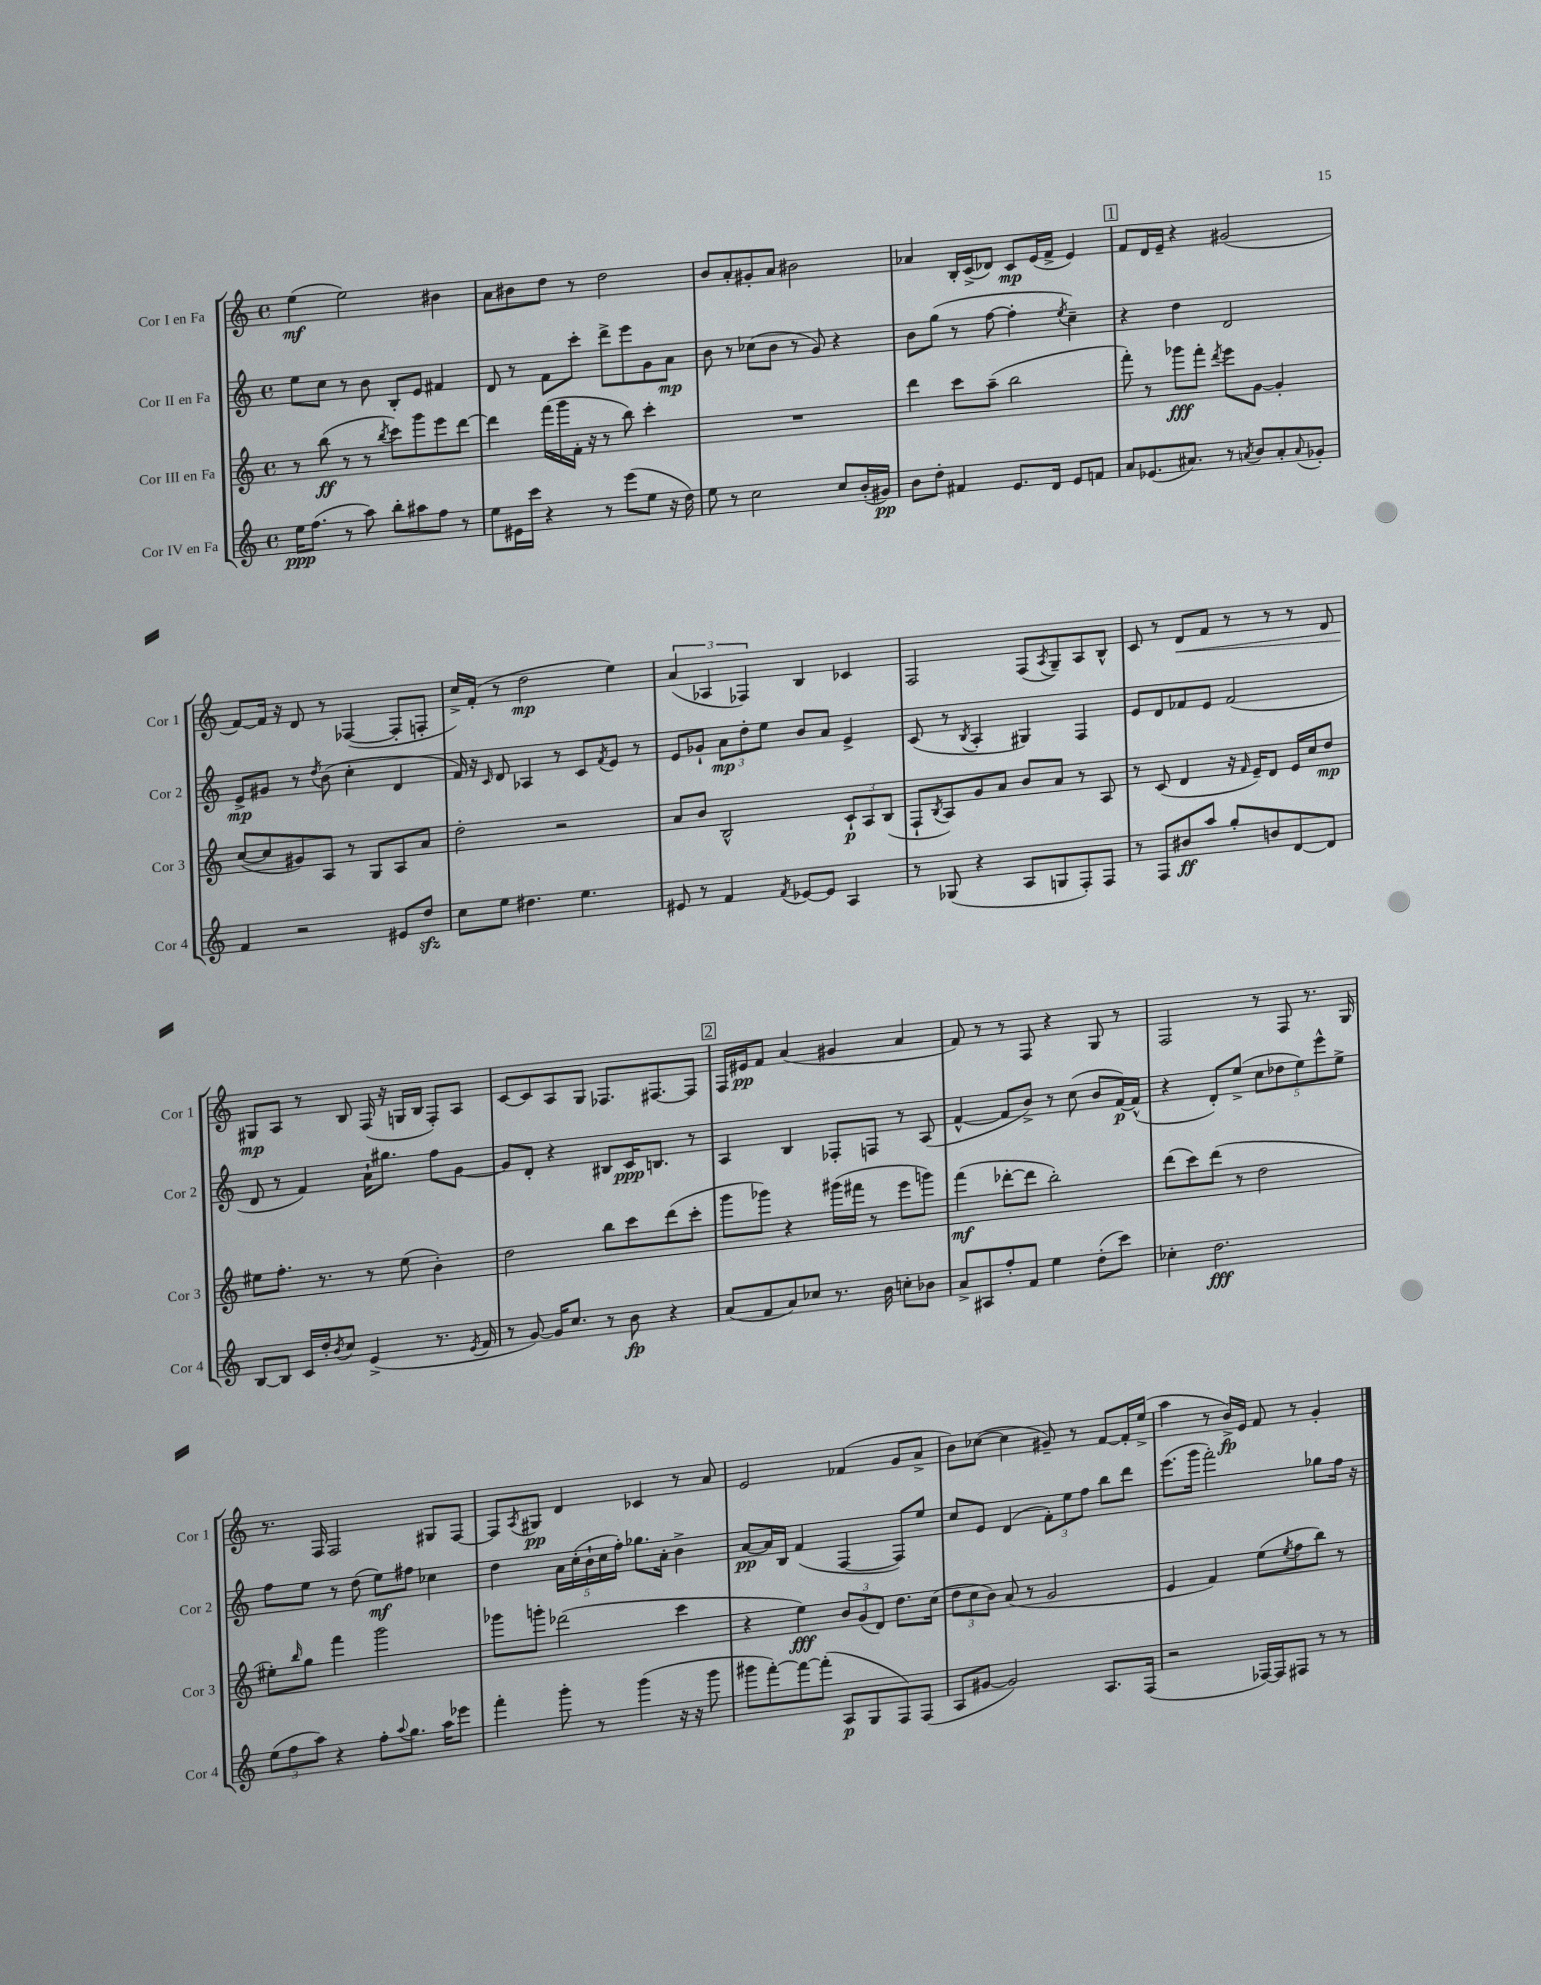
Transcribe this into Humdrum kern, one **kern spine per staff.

**kern	**kern	**kern	**kern
*staff4	*staff3	*staff2	*staff1
*clefG2	*clefG2	*clefG2	*clefG2
*k[]	*k[]	*k[]	*k[]
*M4/4	*M4/4	*M4/4	*M4/4
*met(c)	*met(c)	*met(c)	*met(c)
16ee	8r	8ee	(4ee
(8.ff	.	.	.
.	(8bb	8cc	.
8r	8r	8r	2ee)
8aa)	8r	8b	.
.	8qbb	.	.
8bb'	8ccc)	8B'	.
8aa#	8ggg	8e	.
8ff	8eee	4f#	4b#
8r	[8ddd	.	.
=	=	=	=
8ee	4ddd]	8d	8a
16e#	.	8r	8b#
16ccc	.	.	.
4r	(16fff	8f	8dd
.	16ggg	.	.
.	16f'	8ccc'	8r
.	16r	.	.
8r	8r	8ddd^	2dd
(8eee	8bb)	8eee	.
8ee	4ccc'	8g	.
16r	.	8a	.
16dd)	.	.	.
=	=	=	=
8ee	1r	8b	8b
8r	.	8r	8a'
2cc	.	(8cc-	8g#'
.	.	8b	8a
.	.	8r	2b#
.	.	8g)	.
8cc	.	4r	.
(16b'	.	.	.
16g#)	.	.	.
=	=	=	=
8b	4ddd	8b	4a-
8dd'	.	(8gg	.
4f#	8ccc	8r	16B'
.	.	.	(16c^
.	(8aa~	[8ff	8d-)
8.e	2bb	4ff']	8c
.	.	.	(16e
16d	.	.	16f^
.	.	8qee	.
8e	.	4cc~)	4e)
8f	.	.	.
=	=	=	=
8a	8fff')	4r	8f
(8.e-	8r	.	16d
.	.	.	16e~
.	8ggg-	4dd	4r
8.a#)	.	.	.
.	8fff'	.	.
.	8qddd	.	.
8r	8eee	2d	(2g#
8qa	.	.	.
8b	[8g	.	.
8a'	4g']	.	.
8qqa	.	.	.
8g-'	.	.	.
=	=	=	=
4f	([8cc	8e^	[8f)
.	8cc]	8g#	16f]
.	.	.	16r
2r	8g#)	8r	8d
.	.	8qdd	.
.	8A	(8b	8r
.	8r	4cc'	([4F-
.	8G	.	.
8e#	8A	4d	8F-']
8dd	8a	.	8F'
=	=	=	=
8cc	2dd'	16f)	16cc^)
.	.	16r	(16f'
.	.	16qqc	.
8ee	.	8d	8r
4.dd#	.	4A-	2dd
.	2r	8r	.
4.ee	.	8c	.
.	.	8qf	.
.	.	8e	4ee)
.	.	8r	.
=	=	=	=
8e#	8a	8e	(6a
8r	8b	8g-`	.
.	.	.	6A-
4f	2B^^	12a	.
.	.	12dd'	6F-)
.	.	12ee	.
8qf	.	.	.
[8e-	.	8b	4B
8e-]	.	8a	.
4A	12c`	4e^	4c-
.	12A	.	.
.	(12B	.	.
=	=	=	=
8r	8F`	(8c	2F
.	8qB	.	.
(8G-	8A)	8r	.
.	.	8qB	.
4r	8g	4A'	.
.	8a	.	.
8A	8b	4G#)	(8F
.	.	.	8qA
8G	8a	.	8G~)
8F')	8r	4F	8A
8F	8A	.	8B^^
=	=	=	=
8r	8r	8e	8c
8F	(8c	8d	8r
8b#	4d	8f-	8d
8aa	.	8e	8f
8gg'	16r	(2f-	8r
.	16qqf	.	.
.	16e~)	.	.
8b	8d	.	8r
[8d	16e	.	8r
.	16cc	.	.
8d]	8dd	.	8d
=	=	=	=
[8B	8ee#	8d	8G#
8B]	8.ff'	8r	8A
16c	.	4f)	8r
16dd'	8.r	.	.
8qb	.	.	.
8cc	.	.	8B
(4e^	8r	16a`	(16F
.	.	8.gg#	16r
.	(8ee#	.	16G
.	.	.	16B
8.r	4b')	8ff	8F')
.	.	[8g	8A
8qe	.	.	.
16f	.	.	.
=	=	=	=
8r	2dd	8g]	[8c
[8g)	.	8d'	8c]
16g]	.	4r	8A
8.cc	.	.	.
.	.	.	8G
8r	8bb	8B#	8.F-
8b	8ccc	16c	.
.	.	8.B	[8.F#
4r	(8ddd	.	.
.	8ccc'	8r	8F#]
=	=	=	=
(8a	8ggg	4A	16F
.	.	.	16e#
8f	8ggg-)	.	8f
8a)	4r	4B	(4a
8cc-	.	.	.
8.r	(16ggg#	8F-'	4g#
.	16fff#	.	.
.	8r	8F	.
16b	.	.	.
8cc'	8eee	8r	4a
8b-	8ggg)	(8A	.
=	=	=	=
8a^	(4fff	[4f^^	8f)
8A#	.	.	8r
8ff'	[8ddd-'	8f]	8r
8f	8ddd-]	8b^)	8F
4ee	2bb')	8r	4r
.	.	(8cc	.
(8dd'	.	8b	8G
8ccc)	.	[16f)	8r
.	.	(16f^^]	.
=	=	=	=
4cc-'	(8ddd	4r	2F
.	8ccc)	.	.
2.dd	(8ddd	8d')	.
.	8r	(8ee^	.
.	2dd	10cc	8r
.	.	10dd-	.
.	.	.	8F
.	.	10ee)	.
.	.	.	8.r
.	.	10eee^^	.
.	.	10ee^	.
.	.	.	16G
=	=	=	=
(12ee	8ee#')	8ff	8.r
12ff	.	.	.
.	16qqbb	.	.
.	8gg	8ee	.
12aa)	.	.	.
.	.	.	16F
4r	4fff	8r	2F
.	.	(8dd	.
8ff'	2ggg	8ee)	.
8qqaa	.	.	.
8.gg	.	8ff#	.
.	.	4cc-	8G#
16aa	.	.	.
8eee-	.	.	[8F
=	=	=	=
4fff'	8ggg-	4dd	8F]
.	.	.	8qA
.	8ggg'	.	8G#
8ggg'	(2ddd-	20a	4d
.	.	(20cc'	.
.	.	20b`	.
8r	.	.	.
.	.	20cc	.
.	.	20ff')	.
(4ggg	.	8.gg-	4c-
.	.	16a'	.
16r	4ccc	4b^	8r
16r	.	.	.
8ggg	.	.	8a
=	=	=	=
8ggg#	4r	[8a	2e
[8fff')	.	16a]	.
.	.	16B	.
8fff_	4ee)	(4f	.
(8fff']	.	.	.
8A	12b	[4F	(4f-
.	(12g	.	.
8G	.	.	.
.	12d)	.	.
8F)	8.dd	8F])	8g
(8F	.	8ee	8a^
.	(16cc	.	.
=	=	=	=
8A	12dd	8cc	8b)
.	12cc	.	.
[8g#	.	8e	([8cc-
.	12b)	.	.
2g#])	(8a	(4d	4cc-]
.	8r	.	.
.	2g	12f')	8g#~)
.	.	12ee	.
.	.	.	8r
.	.	12ff	.
8.A	.	8bb	[8f
.	.	8ddd	16f']
(16F	.	.	(16ee^
=	=	=	=
2r	4e	(8.eee	4aa
.	.	16ggg	.
.	4f)	2fff')	8r
.	.	.	16b^)
.	.	.	16e
[16F-)	(8ee	.	8f
16F-]	.	.	.
.	8qee	.	.
8F#	8ff	.	8r
8r	8bb)	8gg-	4g'
8r	8r	16ff	.
.	.	16r	.
==	==	==	==
*-	*-	*-	*-
